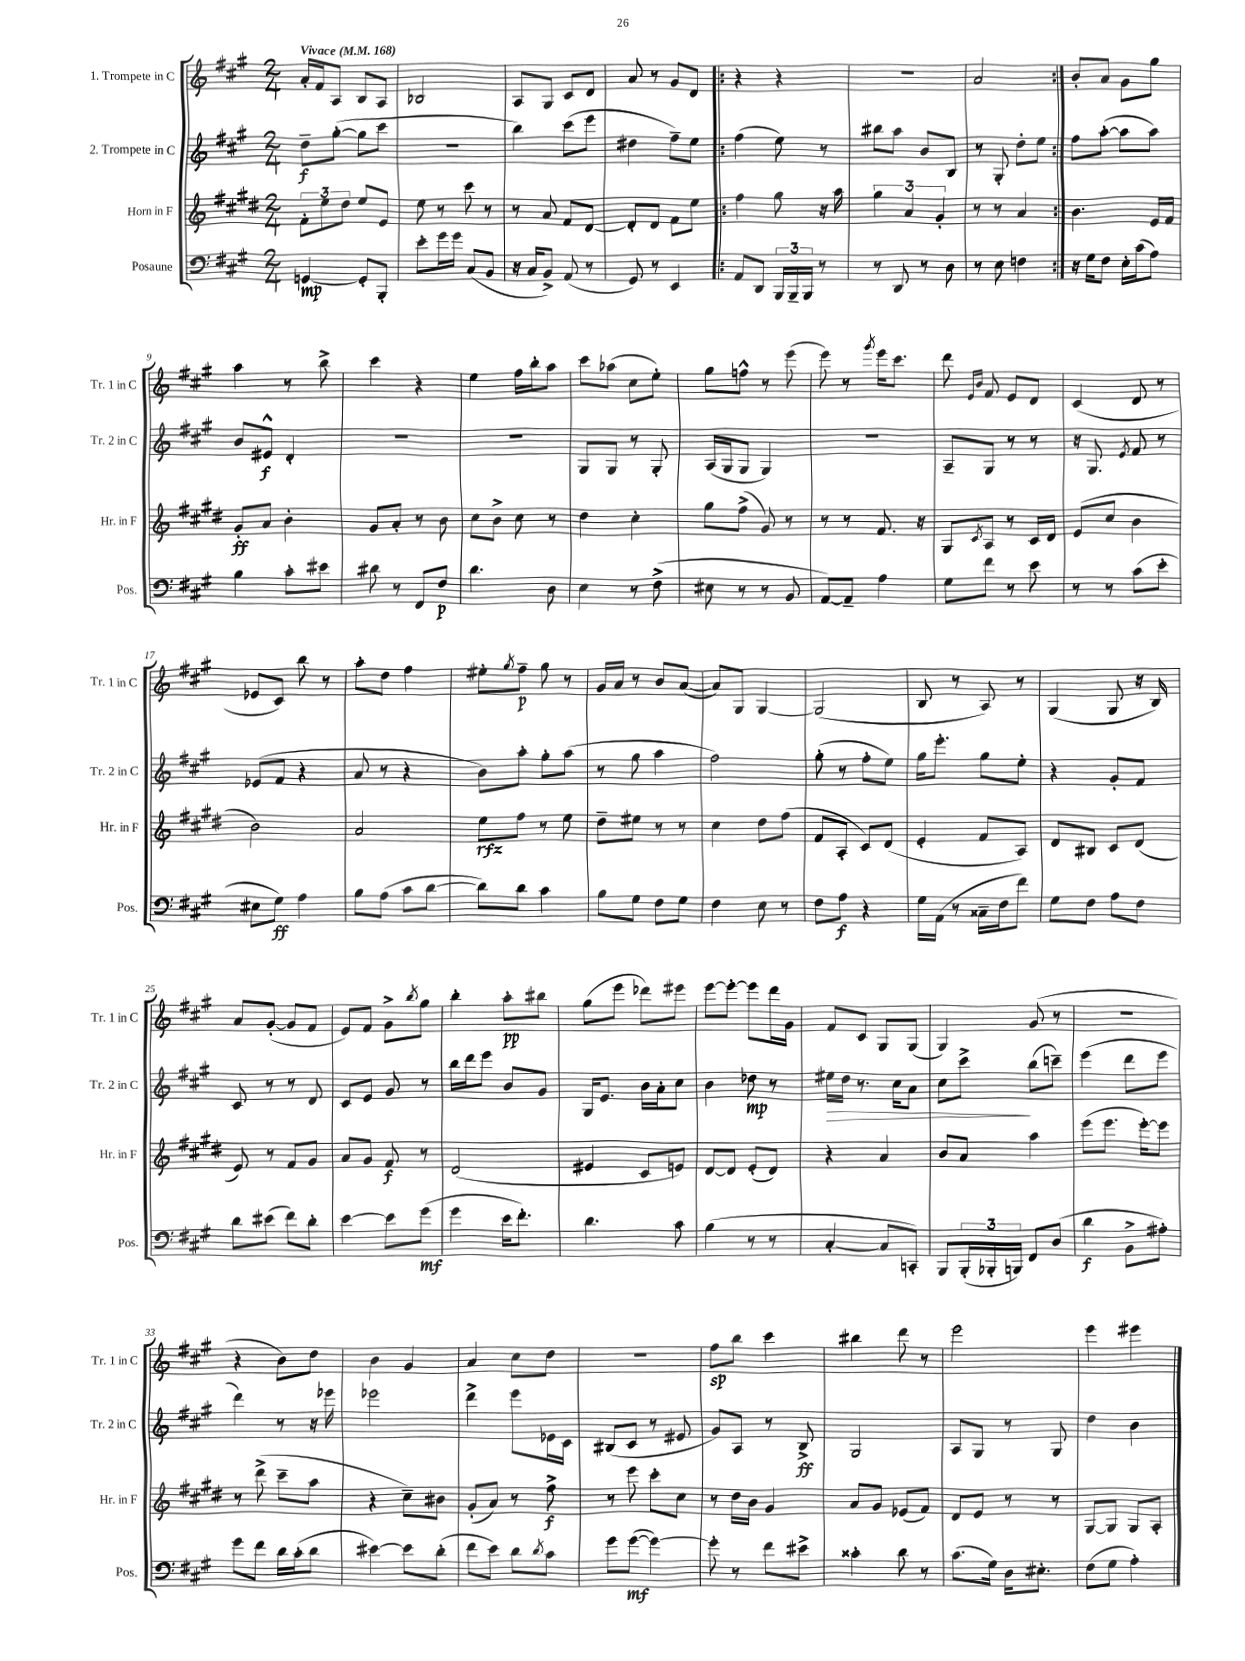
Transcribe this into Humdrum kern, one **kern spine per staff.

**kern	**dynam	**kern	**dynam	**kern	**dynam	**kern	**dynam
*part4	*part4	*part3	*part3	*part2	*part2	*part1	*part1
*staff4	*staff4	*staff3	*staff3	*staff2	*staff2	*staff1	*staff1
*I"Posaune	*	*I"Horn in F	*	*I"2. Trompete in C	*	*I"1. Trompete in C	*
*I'Pos.	*	*I'Hr. in F	*	*I'Tr. 2 in C	*	*I'Tr. 1 in C	*
*clefF4	*	*clefG2	*	*clefG2	*	*clefG2	*
*k[f#c#g#]	*	*k[f#c#g#d#]	*	*k[f#c#g#]	*	*k[f#c#g#]	*
*M2/4	*	*M2/4	*	*M2/4	*	*M2/4	*
*MM168	*	*MM168	*	*MM168	*	*MM168	*
=1	=1	=1	=1	=1	=1	=1	=1
!	!	!	!	!	!	!LO:TX:a:B:t=Vivace	!
[4GGn/	mp	12f#'\L	.	8dd~\L	f	16a'/LL	.
.	.	.	.	.	.	16f#/J	.
.	.	12ee\	.	.	.	.	.
.	.	.	.	([8gg#'\J	.	8A/J	.
.	.	12dd#\J	.	.	.	.	.
8GG'/L]	.	8ee/L	.	8gg#\L]	.	8B/L	.
8BBB'/J	.	8e/J	.	8ccc#\J	.	8A/J	.
=2	=2	=2	=2	=2	=2	=2	=2
8e'\L	.	8ee\	.	2r	.	2B-X/	.
16g#\L	.	8r	.	.	.	.	.
16g#\JJ	.	.	.	.	.	.	.
(8C#/L	.	8ccc#\	.	.	.	.	.
8BB/J	.	8r	.	.	.	.	.
=3	=3	=3	=3	=3	=3	=3	=3
16r	.	8r	.	4bb\)	.	8A/L	.
16C#/KL	.	.	.	.	.	.	.
8BB^/J)	.	8a/	.	.	.	8G#/J	.
(8AA/	.	8f#/L	.	(8ccc#\L	.	8c#/L	.
8r	.	[8d#/J	.	8eee\J	.	8d/J	.
=4	=4	=4	=4	=4	=4	=4	=4
8GG#/)	.	8d#'/L]	.	4dd#X\	.	8a/	.
8r	.	8d#/J	.	.	.	8r	.
4EE/	.	8f#\L	.	8ff#~\L)	.	8g#/L	.
.	.	8ee\J	.	8ee\J	.	8d/J	.
=5!|:	=5!|:	=5!|:	=5!|:	=5!|:	=5!|:	=5!|:	=5!|:
8AA/L	.	4ff#\	.	(4ff#\	.	4r	.
8DD/J	.	.	.	.	.	.	.
24BBB/LL	.	8gg#\	.	8ee\)	.	4r	.
24BBB~/	.	.	.	.	.	.	.
24BBB/JJ	.	.	.	.	.	.	.
8r	.	16r	.	8r	.	.	.
.	.	16aa\	.	.	.	.	.
=6	=6	=6	=6	=6	=6	=6	=6
8r	.	6gg#\	.	8bb#X\L	.	2r	.
8DD/	.	.	.	8aa\J	.	.	.
.	.	6a/	.	.	.	.	.
8r	.	.	.	8b/L	.	.	.
.	.	6g#'/	.	.	.	.	.
8D\	.	.	.	8B/J	.	.	.
=7	=7	=7	=7	=7	=7	=7	=7
8r	.	8r	.	8r	.	2a/	.
8E\	.	8r	.	8G#'/	.	.	.
4Fn\	.	4a/	.	8dd'\L	.	.	.
.	.	.	.	8ee\J	.	.	.
=8:|!	=8:|!	=8:|!	=8:|!	=8:|!	=8:|!	=8:|!	=8:|!
16r	.	4.b\	.	8ff#\L	.	8b'/L	.
16G#\KL	.	.	.	.	.	.	.
8F#\J	.	.	.	([8aa'\J	.	8a/J	.
16E'\LL	.	.	.	8aa\L]	.	8g#\L	.
(16c#\J	.	.	.	.	.	.	.
8A\J)	.	16e/LL	.	8aa\J)	.	8gg#\J	.
.	.	16f#/JJ	.	.	.	.	.
!!LO:LB:g=z
=9	=9	=9	=9	=9	=9	=9	=9
4B\	.	8g#'/L	ff	8b/L	.	4aa\	.
.	.	8a/J	.	8e#X^^/J	f	.	.
8c#'\L	.	4b'\	.	4d'/	.	8r	.
8e#X\J	.	.	.	.	.	8bb^\	.
=10	=10	=10	=10	=10	=10	=10	=10
8d#X\	.	8g#/L	.	2r	.	4ccc#\	.
8r	.	8a'/J	.	.	.	.	.
8FF#/L	.	8r	.	.	.	4r	.
8F#/J	p	8b\	.	.	.	.	.
=11	=11	=11	=11	=11	=11	=11	=11
4.d\	.	8cc#\L	.	2r	.	4ee\	.
.	.	8b^\J	.	.	.	.	.
.	.	8cc#\	.	.	.	16ff#\LL	.
.	.	.	.	.	.	16bb'\J	.
8D\	.	8r	.	.	.	8aa\J	.
=12	=12	=12	=12	=12	=12	=12	=12
4E\	.	4dd#\	.	8G#/L	.	8ccc#\L	.
.	.	.	.	8G#/J	.	(8aa-X\J	.
8r	.	4cc#'\	.	8r	.	8cc#\L	.
(8F#^\	.	.	.	8G#'/	.	8ee'\J)	.
=13	=13	=13	=13	=13	=13	=13	=13
8E#X\	.	8gg#\L	.	(16A/LL	.	8gg#\L	.
.	.	.	.	16G#/J	.	.	.
8r	.	(8ff#^\J	.	8G#/J	.	8ffn^^\J	.
8r	.	8g#/)	.	4G#/)	.	8r	.
8BB/	.	8r	.	.	.	(8eee\	.
=14	=14	=14	=14	=14	=14	=14	=14
[8AA/L)	.	8r	.	2r	.	8eee\)	.
8AA~/J]	.	8r	.	.	.	8r	.
.	.	.	.	.	.	8qggg#/	.
4A\	.	8.f#/	.	.	.	16eee\KL	.
.	.	.	.	.	.	8.ccc#\J	.
.	.	16r	.	.	.	.	.
=15	=15	=15	=15	=15	=15	=15	=15
8G#\L	.	8G#/L	.	8A~/L	.	8ddd\	.
.	.	.	.	.	.	16qqe/LL	.
.	.	8qc#/	.	.	.	16qqb/JJ	.
8f#\J	.	8A/J	.	8G#/J	.	8f#/	.
8r	.	8r	.	8r	.	8e/L	.
8e\	.	16c#/LL	.	8r	.	8d/J	.
.	.	16d#/JJ	.	.	.	.	.
=16	=16	=16	=16	=16	=16	=16	=16
8r	.	(8e/L	.	16r	.	(4c#/	.
.	.	.	.	8.G#/	.	.	.
8r	.	8cc#/J	.	.	.	.	.
.	.	.	.	8qe/	.	.	.
(8c#\L	.	4b\	.	8f#/	.	8d/	.
8e'\J	.	.	.	8r	.	8r	.
!!LO:LB:g=z
=17	=17	=17	=17	=17	=17	=17	=17
8E#X\L	.	2b\)	.	(8e-X/L	.	8e-X/L	.
8G#\J)	ff	.	.	8f#/J	.	8c#/J)	.
4A\	.	.	.	4r	.	8bb\	.
.	.	.	.	.	.	8r	.
=18	=18	=18	=18	=18	=18	=18	=18
8B\L	.	2a/	.	8a/	.	8aa'\L	.
(8A\J	.	.	.	8r	.	8dd\J	.
8c#\L	.	.	.	4r	.	4ff#\	.
[8d\J	.	.	.	.	.	.	.
=19	=19	=19	=19	=19	=19	=19	=19
8d\L])	.	8ee\L	rfz	8b\L)	.	8ee#X'\L	.
.	.	.	.	.	.	8qgg#/	.
8d\J	.	8ff#\J	.	8aa'\J	.	8ff#~\J	p
4c#\	.	8r	.	8gg#'\L	.	8gg#\	.
.	.	8ee\	.	(8aa\J	.	8r	.
=20	=20	=20	=20	=20	=20	=20	=20
8B\L	.	8dd#~\L	.	8r	.	16g#/LL	.
.	.	.	.	.	.	16a/JJ	.
8G#\J	.	8ee#X\J	.	8gg#\	.	8r	.
8F#\L	.	8r	.	4aa\	.	8b/L	.
8G#\J	.	8r	.	.	.	([8a/J	.
=21	=21	=21	=21	=21	=21	=21	=21
4F#\	.	4cc#\	.	2ff#\)	.	8a/L])	.
.	.	.	.	.	.	8G#/J	.
8E\	.	8dd#\L	.	.	.	[4G#/	.
8r	.	(8ff#\J	.	.	.	.	.
=22	=22	=22	=22	=22	=22	=22	=22
8F#\L	.	8f#/L	.	(8gg#'\	.	(2G#/]	.
8A\J	f	8A'/J	.	8r	.	.	.
4r	.	8c#/L)	.	8ff#'\L	.	.	.
.	.	(8d#/J	.	8ee\J)	.	.	.
=23	=23	=23	=23	=23	=23	=23	=23
16G#\LL	.	4e'/	.	16gg#\KL	.	8B/	.
(16AA\JJ	.	.	.	8.eee'\J	.	.	.
8r	.	.	.	.	.	8r	.
16C##X~\LL	.	8f#/L	.	8gg#\L	.	8A/)	.
16F#\J	.	.	.	.	.	.	.
8f#\J)	.	8A/J)	.	8ee'\J	.	8r	.
=24	=24	=24	=24	=24	=24	=24	=24
8G#\L	.	8d#/L	.	4r	.	(4G#/	.
8F#\J	.	8B#X/J	.	.	.	.	.
8A\L	.	8c#/L	.	8g#'/L	.	8G#/	.
8F#\J	.	(8d#/J	.	8f#/J	.	16r	.
.	.	.	.	.	.	16B/)	.
!!LO:LB:g=z
=25	=25	=25	=25	=25	=25	=25	=25
8d\L	.	8e/)	.	8c#/	.	8a/L	.
(8e#X\J	.	8r	.	8r	.	([8g#'/J	.
8f#\L)	.	8f#/L	.	8r	.	8g#/L]	.
8d'\J	.	8g#/J	.	8d/	.	8f#/J	.
=26	=26	=26	=26	=26	=26	=26	=26
[4e\	.	8a/L	.	8c#/L	.	8e/L)	.
.	.	8g#/J	.	8e/J	.	8f#/J	.
8e\L]	.	8f#/	f	8g#/	.	8g#^\L	.
.	.	.	.	.	.	8qbb/	.
(8g#\J	mf	8r	.	8r	.	8gg#\J	.
=27	=27	=27	=27	=27	=27	=27	=27
4g#\	.	(2d#/	.	16bb\LL	.	4bb'\	.
.	.	.	.	16ddd\J	.	.	.
.	.	.	.	8eee\J	.	.	.
16e\KL	.	.	.	8b/L	.	8aa'\L	pp
8.f#'\J)	.	.	.	.	.	.	.
.	.	.	.	8g#/J	.	8bb#X\J	.
=28	=28	=28	=28	=28	=28	=28	=28
4.d\	.	4e#X/	.	16G#/KL	.	(8gg#\L	.
.	.	.	.	8.e/J	.	.	.
.	.	.	.	.	.	8eee\J	.
.	.	8c#/L	.	16b\LL	.	8ddd-X\L)	.
.	.	.	.	16a'\J	.	.	.
8c#\	.	8en/J)	.	8cc#\J	.	8eee#X\J	.
=29	=29	=29	=29	=29	=29	=29	=29
(4B\	.	[8d#/L	.	4b\	.	[8eee\L	.
.	.	8d#/J]	.	.	.	8eee'\J_	.
8r	.	(8e'/L	.	8dd-X\	mp	8eee\L]	.
8r	.	8d#/J)	.	8r	.	16ddd\L	.
.	.	.	.	.	.	16g#\JJ	.
=30	=30	=30	=30	=30	=30	=30	=30
!	!	!	!	!	!LO:HP:b	!	!
[4C#'/	.	4r	.	16ee#X\LL	>	8f#/L	.
.	.	.	.	16dd\JJ	.	.	.
.	.	.	.	8.r	.	8c#/J	.
8C#/L]	.	4a/	.	.	.	8G#/L	.
.	.	.	.	16cc#\KL	.	.	.
8CCn'/J)	.	.	.	8a\J	.	(8G#/J	.
=31	=31	=31	=31	=31	=31	=31	=31
8BBB/L	.	8b/L	.	8cc#\L	.	4G#/)	.
(24BBB'/L	.	8a/J	.	8ccc#^\J	.	.	.
24BBB-X'/	.	.	.	.	.	.	.
24BBBn/JJ)	.	.	.	.	.	.	.
8FF#/L	.	4aa\	.	(8bb\L	]	(8g#/	.
(8D/J	.	.	.	8cccn~\J)	.	8r	.
=32	=32	=32	=32	=32	=32	=32	=32
4d\	f	(8eee\L	.	(4eee\	.	2r	.
.	.	8.eee\J	.	.	.	.	.
8BB^\L	.	.	.	8ddd\L	.	.	.
.	.	[16eee'\KL)	.	.	.	.	.
8A#X'\J)	.	8eee\J]	.	8eee\J	.	.	.
!!LO:LB:g=z
=33	=33	=33	=33	=33	=33	=33	=33
8g#\L	.	8r	.	4ddd\)	.	4r	.
8f#\J	.	(8ddd#^\	.	.	.	.	.
16d\LL	.	8ccc#~\L	.	8r	.	8b\L)	.
(16c#'\J	.	.	.	.	.	.	.
8d\J	.	8aa\J	.	16r	.	8dd\J	.
.	.	.	.	16eee-X\	.	.	.
=34	=34	=34	=34	=34	=34	=34	=34
[4e#X\)	.	4r	.	2eee-X\	.	4b\	.
8e#\L]	.	8cc#~\L)	.	.	.	4g#/	.
(8d'\J	.	8b#X\J	.	.	.	.	.
=35	=35	=35	=35	=35	=35	=35	=35
8f#\L	.	(8g#'/L	.	4ddd^\	.	4a/	.
8e\J)	.	8a/J)	.	.	.	.	.
8d\L	.	8r	.	8eee\L	.	8cc#\L	.
8qd/	.	.	.	.	.	.	.
8c#\J	.	8ff#^\	f	16e-X\L	.	8dd\J	.
.	.	.	.	16c#\JJ	.	.	.
=36	=36	=36	=36	=36	=36	=36	=36
8g#\L	.	8r	.	(8B#X/L	.	2r	.
([8g#\J	mf	8eee\	.	8c#/J	.	.	.
4g#\_)	.	8ccc#'\L	.	8r	.	.	.
.	.	8cc#\J	.	8e#X/	.	.	.
=37	=37	=37	=37	=37	=37	=37	=37
8g#'\]	.	8r	.	8g#/L)	.	8ff#\L	sp
8r	.	16dd#\LL	.	8A/J	.	8bb\J	.
.	.	16b\JJ	.	.	.	.	.
8f#\L	.	4g#/	.	8r	.	4ccc#\	.
8e#X^\J	.	.	.	8B^/	ff	.	.
=38	=38	=38	=38	=38	=38	=38	=38
4c##X'\	.	8a/L	.	2G#/	.	4bb#X\	.
.	.	8g#/J	.	.	.	.	.
8d\	.	(8e-X/L	.	.	.	8ddd\	.
8r	.	8f#/J)	.	.	.	8r	.
=39	=39	=39	=39	=39	=39	=39	=39
(8.c#\L	.	8d#/L	.	8A/L	.	2eee\	.
.	.	8e/J	.	8G#/J	.	.	.
16G#\Jk)	.	.	.	.	.	.	.
16D\KL	.	8r	.	8r	.	.	.
8.E#X'\J	.	.	.	.	.	.	.
.	.	8r	.	8G#/	.	.	.
=40	=40	=40	=40	=40	=40	=40	=40
(8F#\L	.	[8G#/L	.	4dd\	.	4eee\	.
8G#\J	.	8G#/J]	.	.	.	.	.
4A'\)	.	8G#/L	.	4b\	.	4eee#X\	.
.	.	8A'/J	.	.	.	.	.
==	==	==	==	==	==	==	==
*-	*-	*-	*-	*-	*-	*-	*-
